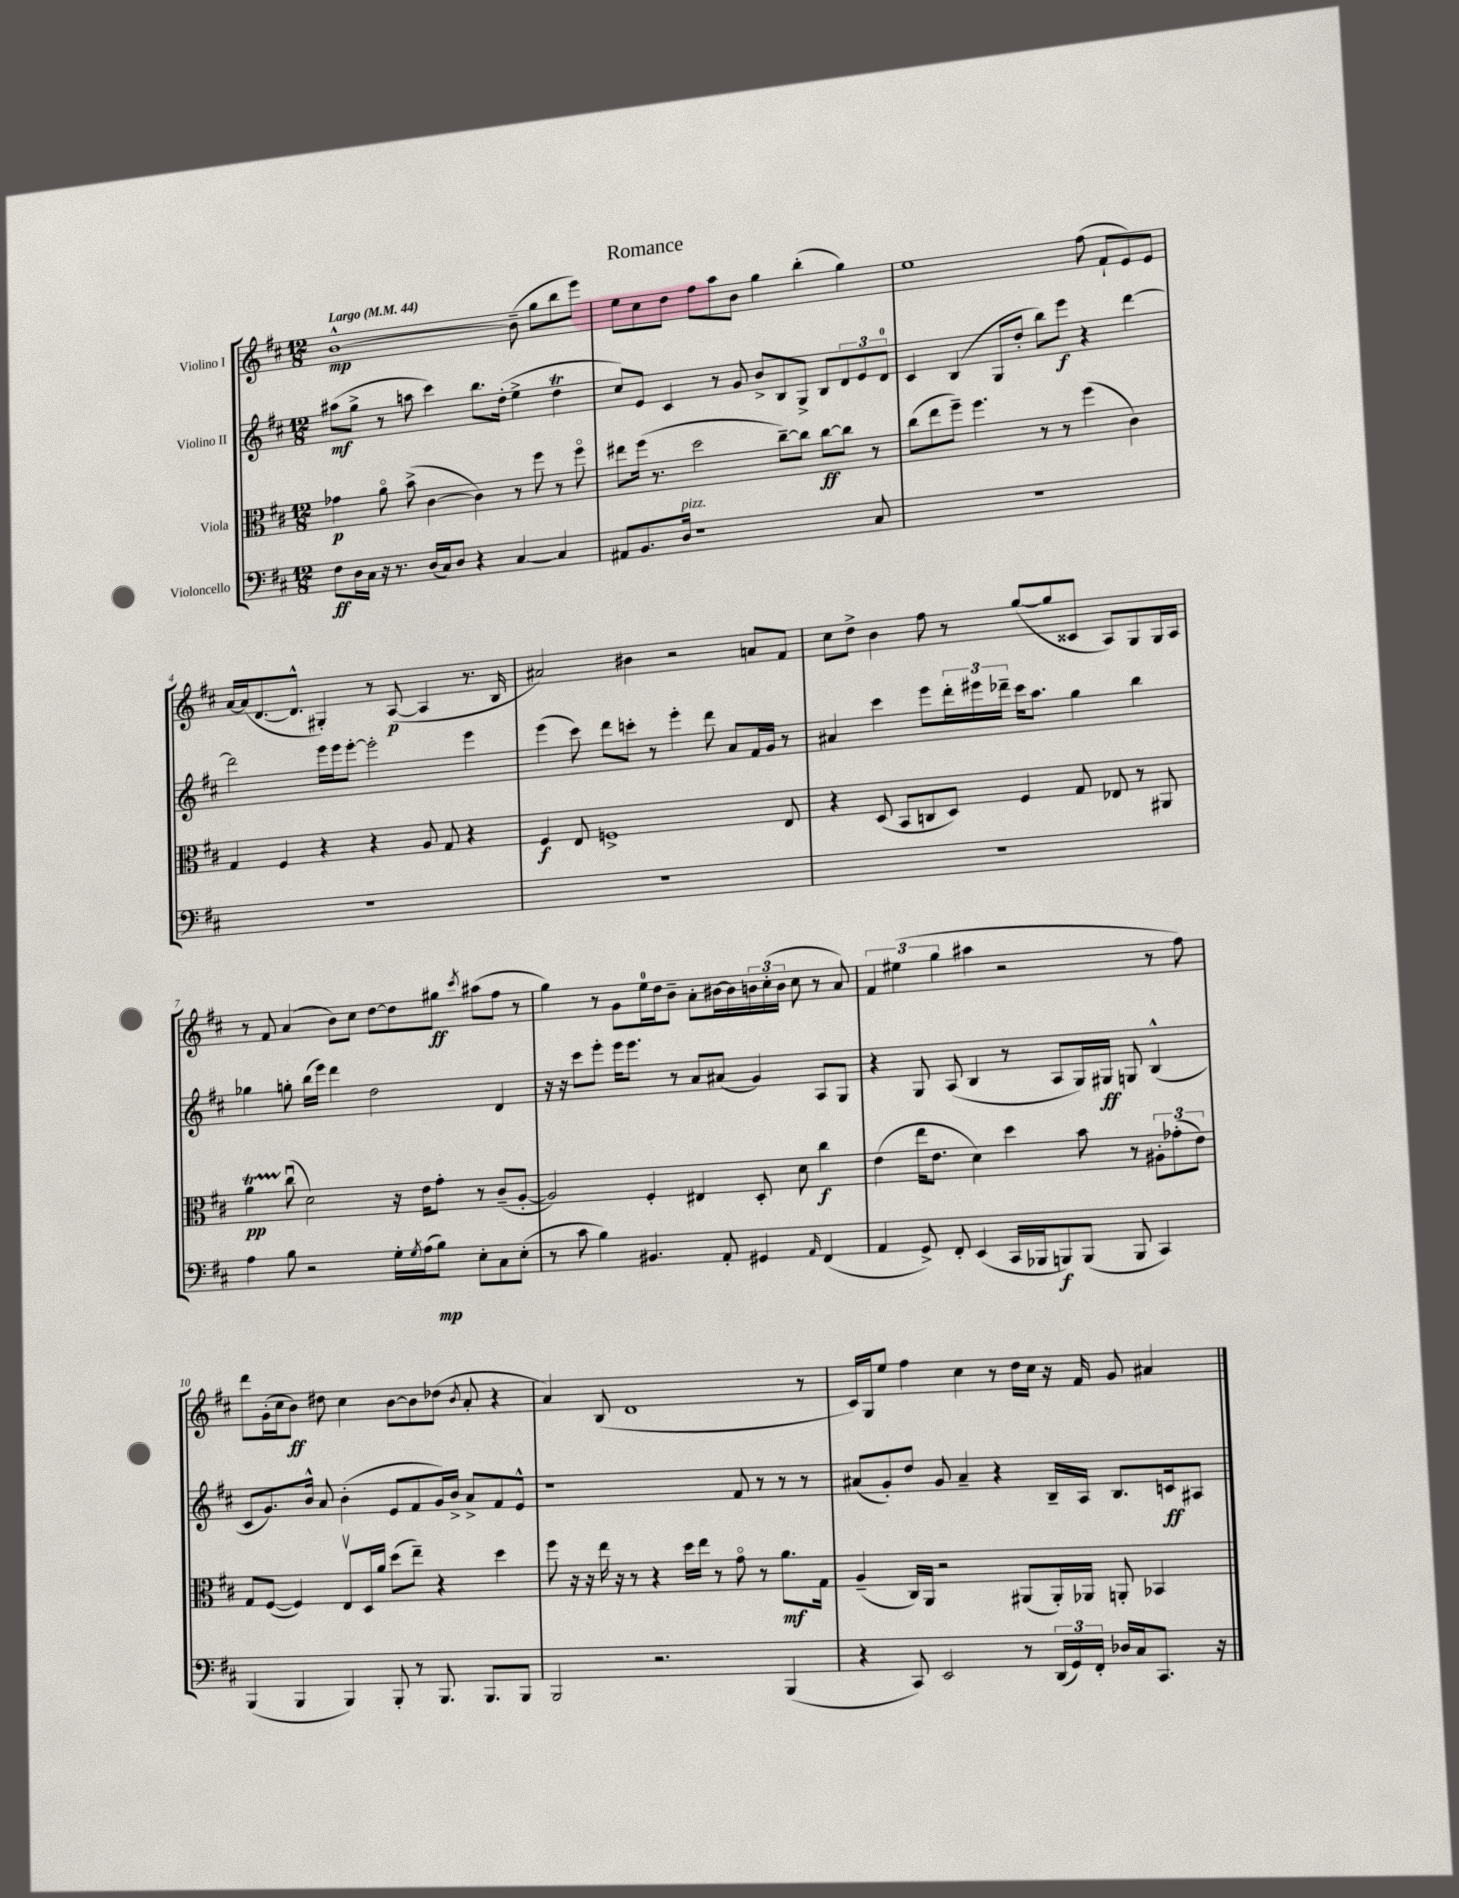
\header { title = "Romance" }
<<
\new StaffGroup <<
\new Staff = "s0" \with { instrumentName = "Violino I" } {
    \clef treble \key d \major \numericTimeSignature \time 12/8 \tempo "Largo" 4 = 44
    b'1~-^\mp b'8--( g''8 b''8 e'''8) |
    e''8 cis''8 d''8 fis''8 a''8 b'8 g''4 b''4-.( g''4) |
    e''1 fis''8( fis'8-! e'8) e'8 |
    a'16~ a'16( d'8.~ d'8.-^ gis4-.) r8 a8~\p( a4 r8. b16 |
    ais'2) bis'4 r2 a'8 fis'8 |
    cis''8 d''8-> b'4 fis''8 r8 g''8~( g''8 cisis'8 a8) g8 g16 a16 |
    r8 fis'8 a'4( b'8) cis''8 d''8~ d''8 gis''8\ff \acciaccatura { cis'''8 } ais''8( fis''8 r8 |
    g''4) r8 g'8 e''16-0 d''16 b'8-- a'8-. bis'16~ bis'16 \tuplet 3/2 { b'16 cis''16-.( b'16 } cis''8 r8 a'8) |
    \tuplet 3/2 { fis'4 eis''4( g''4 } ais''4 r2 r8 fis''8) |
    d'''8 g'16-.( cis''16 b'8\ff) dis''8 cis''4 b'8~ b'8 des''8( \acciaccatura { b'8 } a'8-. r4 |
    a'4) b8( d'1 r8 |
    cis'16) g16 e''8 fis''4 cis''4 r8 d''16 cis''16 r16 fis'16 g'8 ais'4 \bar "|." |
}
\new Staff = "s1" \with { instrumentName = "Violino II" } {
    \clef treble \key d \major \numericTimeSignature \time 12/8
    ais''8\mf( g''8-> r8 a''8 cis'''4) b''8. d''16-.( e''4-> d''4\trill |
    cis''8) e'8 cis'4 r8 g'8 b'8-> b8 g8-> b8 \tuplet 3/2 { d'8 e'8 d'8-0 } |
    cis'4 b4( g8 d''8-. b''8) e'''8\f r4 d'''4~ |
    d'''2 e'''16 e'''16 e'''8~-. e'''2-. e'''4 |
    e'''4( cis'''8) d'''8 c'''8-. r8 e'''4-. d'''8 a'8 fis'16 g'16 r8 |
    ais'4 cis'''4 e'''8 \tuplet 3/2 { d'''16-. eis'''16 des'''16-- } cis'''16 a''8. g''4 b''4 |
    ges''4 g''8-. b''16( e'''16) d'''4 d''2 d'4 |
    r16 r16 cis'''8 e'''8-. e'''16 e'''8. r8 a'8 ais'8( g'4) a8 g8 |
    r4 g8 a8( b4 r8 a8 g16) gis16\ff g8 b4-^( |
    cis'8 g'8.) b'16-^ a'8 b'4-.( e'8 fis'8 g'16) b'16-> a'8-> fis'8 e'8-^ |
    r1 fis'8 r8 r8 r8 |
    ais'8( g'8-.) d''8 g'8 ais'4-- r4 b16-- a16 b8. c'16\ff ais8 \bar "|." |
}
\new Staff = "s2" \with { instrumentName = "Viola" } {
    \clef alto \key d \major \numericTimeSignature \time 12/8
    ges'4\p a'8\flageolet b'8->( cis'4~ cis'4) r8 fis''8 r8 fis''8\flageolet |
    eis''8 fis''16( r8. d''2 cis''8~--) cis''8 cis''8~\ff cis''8 r8 |
    cis''8( e''8 fis''8--) fis''4. r8 r8 fis''4( cis'4) |
    g4 fis4 r4 r4 a8 g8 r4 |
    fis4\f e8 f1-> e8 |
    r4 d8( b,8 c8 d8) fis4 g8 ees8 r8 ais,8 |
    a'4\startTrillSpan\pp cis''8\downbow\stopTrillSpan( d'2) r16 e'16 g'8-. r8 cis'8--( a8~-. |
    a2) fis4-. eis4 d8-. d'8 cis''4\f |
    e'4( e''16 e'8. d'4) d''4 b'8 r8 \tuplet 3/2 { ais8-. ges'8-.( e'8) } |
    g8 fis8~( fis4) e8\upbow d16 a'16 d''8( e''8--) r4 d''4 |
    fis''8 r16 r16 e''16 r16 r8 r4 d''16 e''16 r8 g'8\flageolet r8 a'8.\mf g16 |
    a4--( cis16) a,16 r2 ais,8( ais,16-.) aes,16 a,8-. bes,4 \bar "|." |
}
\new Staff = "s3" \with { instrumentName = "Violoncello" } {
    \clef bass \key d \major \numericTimeSignature \time 12/8
    fis8\ff d16 cis16 r16 r8. d16( cis16) d8 r4 cis4~ cis4 |
    ais,8 b,8. d16^\markup { \italic "pizz." } r1 cis8 |
    R1. |
    R1. |
    R1. |
    R1. |
    a4 b8 r2 g16-. \acciaccatura { g8 } a16( b8\mp) e8-. cis8 e8-.( |
    r8 cis'8 b4) bis,4. a,8-. gis,4 \grace { a,16 } fis,4( |
    a,4 g,8->) fis,8-. e,4( cis,16 bes,,16 b,,8\f) b,,8( b,,8 cis,4) |
    b,,4( b,,4 b,,4) b,,8-. r8 b,,8. b,,8. b,,8 |
    b,,2 r2. b,,4( |
    r4 cis,8) e,2 r8 \tuplet 3/2 { d,16( g,16) fis,16-. } des16 cis16 cis,8. r16 \bar "|." |
}
>>
>>
